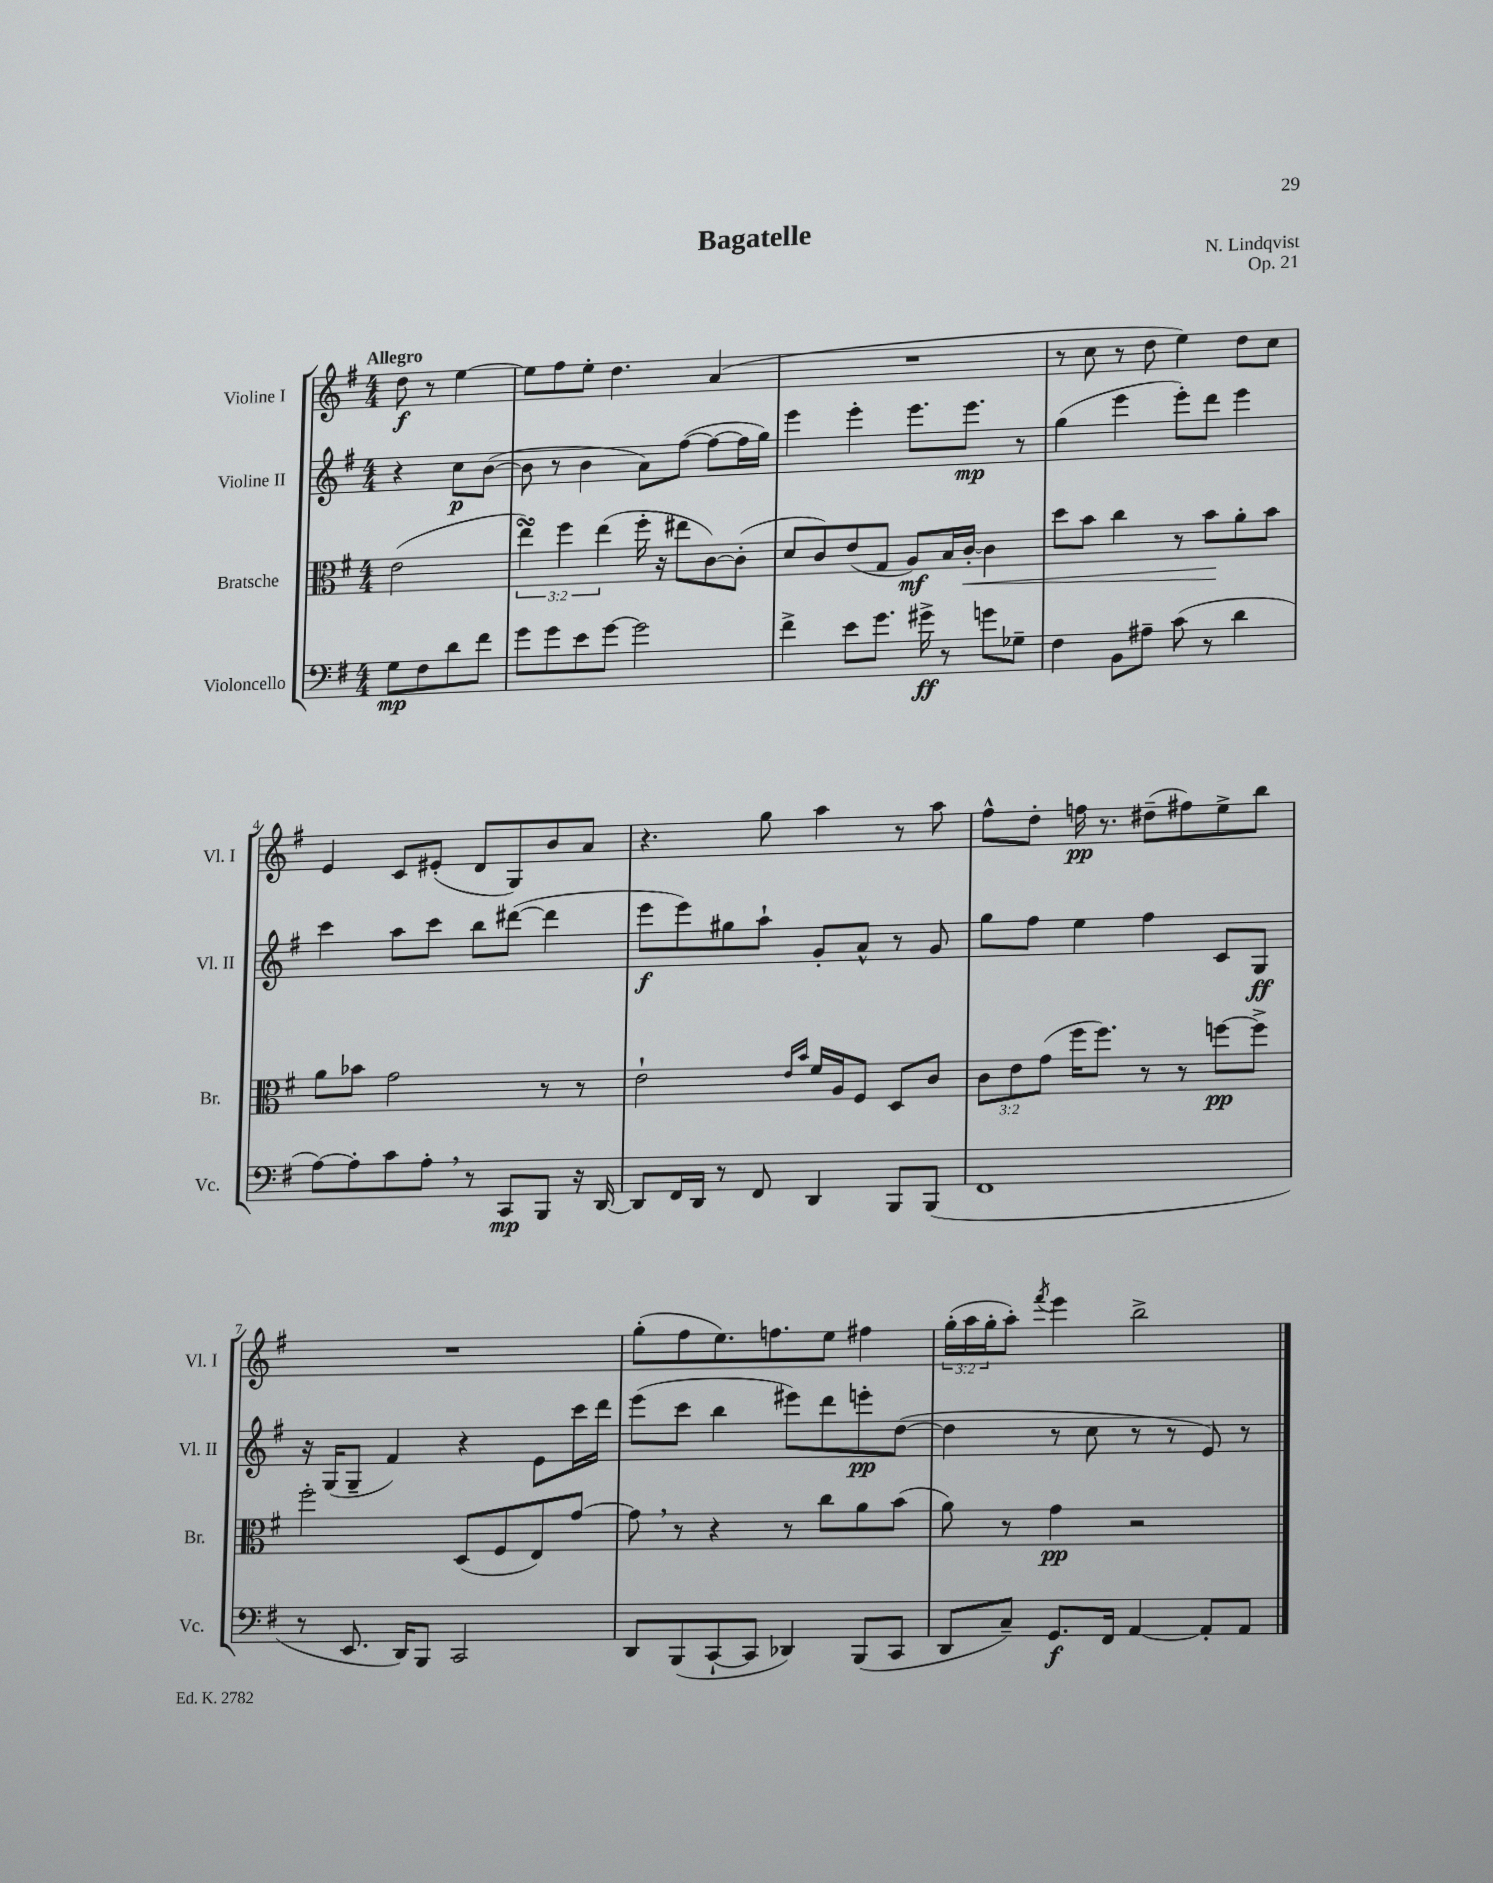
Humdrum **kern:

**kern	**kern	**kern	**kern
*staff4	*staff3	*staff2	*staff1
*clefF4	*clefC3	*clefG2	*clefG2
*k[f#]	*k[f#]	*k[f#]	*k[f#]
*M4/4	*M4/4	*M4/4	*M4/4
8G\L	(2e\	4r	8dd\
8F#\	.	.	8r
8d\	.	8cc\L	[4ee\
8f#\J	.	([8b\J	.
=	=	=	=
8g\L	6ee\)	8b\]	8ee\]L
8g\	.	8r	8ff#\
.	6ff#\	.	.
8e\	.	4b\	8ee'\J
.	(6ee\	.	.
[8g\J	.	.	4.dd\
2g\]	16ff#'\	8a\L)	.
.	16r	.	.
.	8ee#\L	([8ff#\J	.
.	[8c\)	8ff#\_L	(4a/
.	(8c'\]J	16ff#\]L	.
.	.	16gg\JJ)	.
=	=	=	=
4f#^\	8d/L	4eee\	1r
.	8c/)	.	.
8e\L	(8e/	4eee'\	.
8.g\J	8G/J	.	.
.	8A/L)	8.eee\L	.
16g#^\	.	.	.
8r	16B/L	.	.
.	[16c'/JJ	8.eee\J	.
8g\L	4c\]	.	.
8G-~\J	.	8r	.
=	=	=	=
4F#\	8dd\L	(4gg\	8r
.	8b\J	.	8cc\
8BB\L	4cc\	4eee\	8r
8A#~\J	.	.	8dd\
(8c\	8r	8eee'\L)	4ee\)
8r	8b\L	8ddd\J	.
4d\	8a'\	4eee\	8dd\L
.	8b\J	.	8cc\J
=	=	=	=
[8A\L)	8a\L	4ccc\	4e/
8A'\]	8b-\J	.	.
8c\	2g\	8aa\L	8c/L
8A'\J	.	8ccc\J	(8e#'/J
8r	.	8bb\L	8d/L
8CC/L	.	([8ddd#\J	8G/)
8BBB/J	8r	4ddd#\]	8b/
16r	8r	.	8a/J
[16DD/	.	.	.
=	=	=	=
8DD/]L	2e`\	8eee\L	4.r
16FF#/L	.	8eee\)	.
16DD/JJ	.	.	.
8r	.	8gg#\	.
8FF#/	.	8aa`\J	8gg\
.	16qqe/LL	.	.
.	16qqb/JJ	.	.
4DD/	16f#/LL	8g'/L	4aa\
.	16A/J	.	.
.	8F#/J	8a^^/J	.
8BBB/L	8D/L	8r	8r
(8BBB/J	8c/J	8g/	8aa\
=	=	=	=
1FF#	12c\L	8gg\L	8ff#^^\L
.	12e\	.	.
.	.	8ff#\J	8dd'\J
.	(12g\J	.	.
.	16ff#\LK	4ee\	16ff\
.	8.ff#\J)	.	8.r
.	8r	4ff#\	(8dd#~\L
.	8r	.	8ff#\)
.	[8ff\L	8c/L	8ee^\
.	8ff^\]J	8G/J	8bb\J
=	=	=	=
8r	2ff#'\	16r	1r
.	.	(16G/LK	.
8.EE/	.	8G~/J	.
.	.	4f#/)	.
16DD/LK)	.	.	.
8BBB/J	.	.	.
2CC/	(8D/L	4r	.
.	8F#/	.	.
.	8E/)	8e\L	.
.	[8g/J	16ccc\L	.
.	.	16ddd\JJ	.
=	=	=	=
8DD/L	8g\]	(8eee\L	(8gg'\L
(8BBB/	8r	8ccc\J	8ff#\
[8CC`/	4r	4bb\	8.ee\)
8CC/]J	.	.	.
.	.	.	8.ff\
4DD-/)	8r	8eee#\L)	.
.	8cc\L	8ddd\	8ee\J
(8BBB/L	8a\	8eee'\	4ff#\
8CC/J	(8b\J	([8dd\J	.
=	=	=	=
8DD/L	8a\)	4dd\]	(24gg'\LL
.	.	.	24aa\
.	.	.	24gg'\J
8C~/J)	8r	.	8aa'\J)
.	.	.	8qfff#/
8.GG/L	4g\	8r	4eee\
.	.	8cc\	.
16FF#/Jk	.	.	.
[4AA/	2r	8r	2bb^\
.	.	8r	.
8AA'/]L	.	8e/)	.
8AA/J	.	8r	.
==	==	==	==
*-	*-	*-	*-
